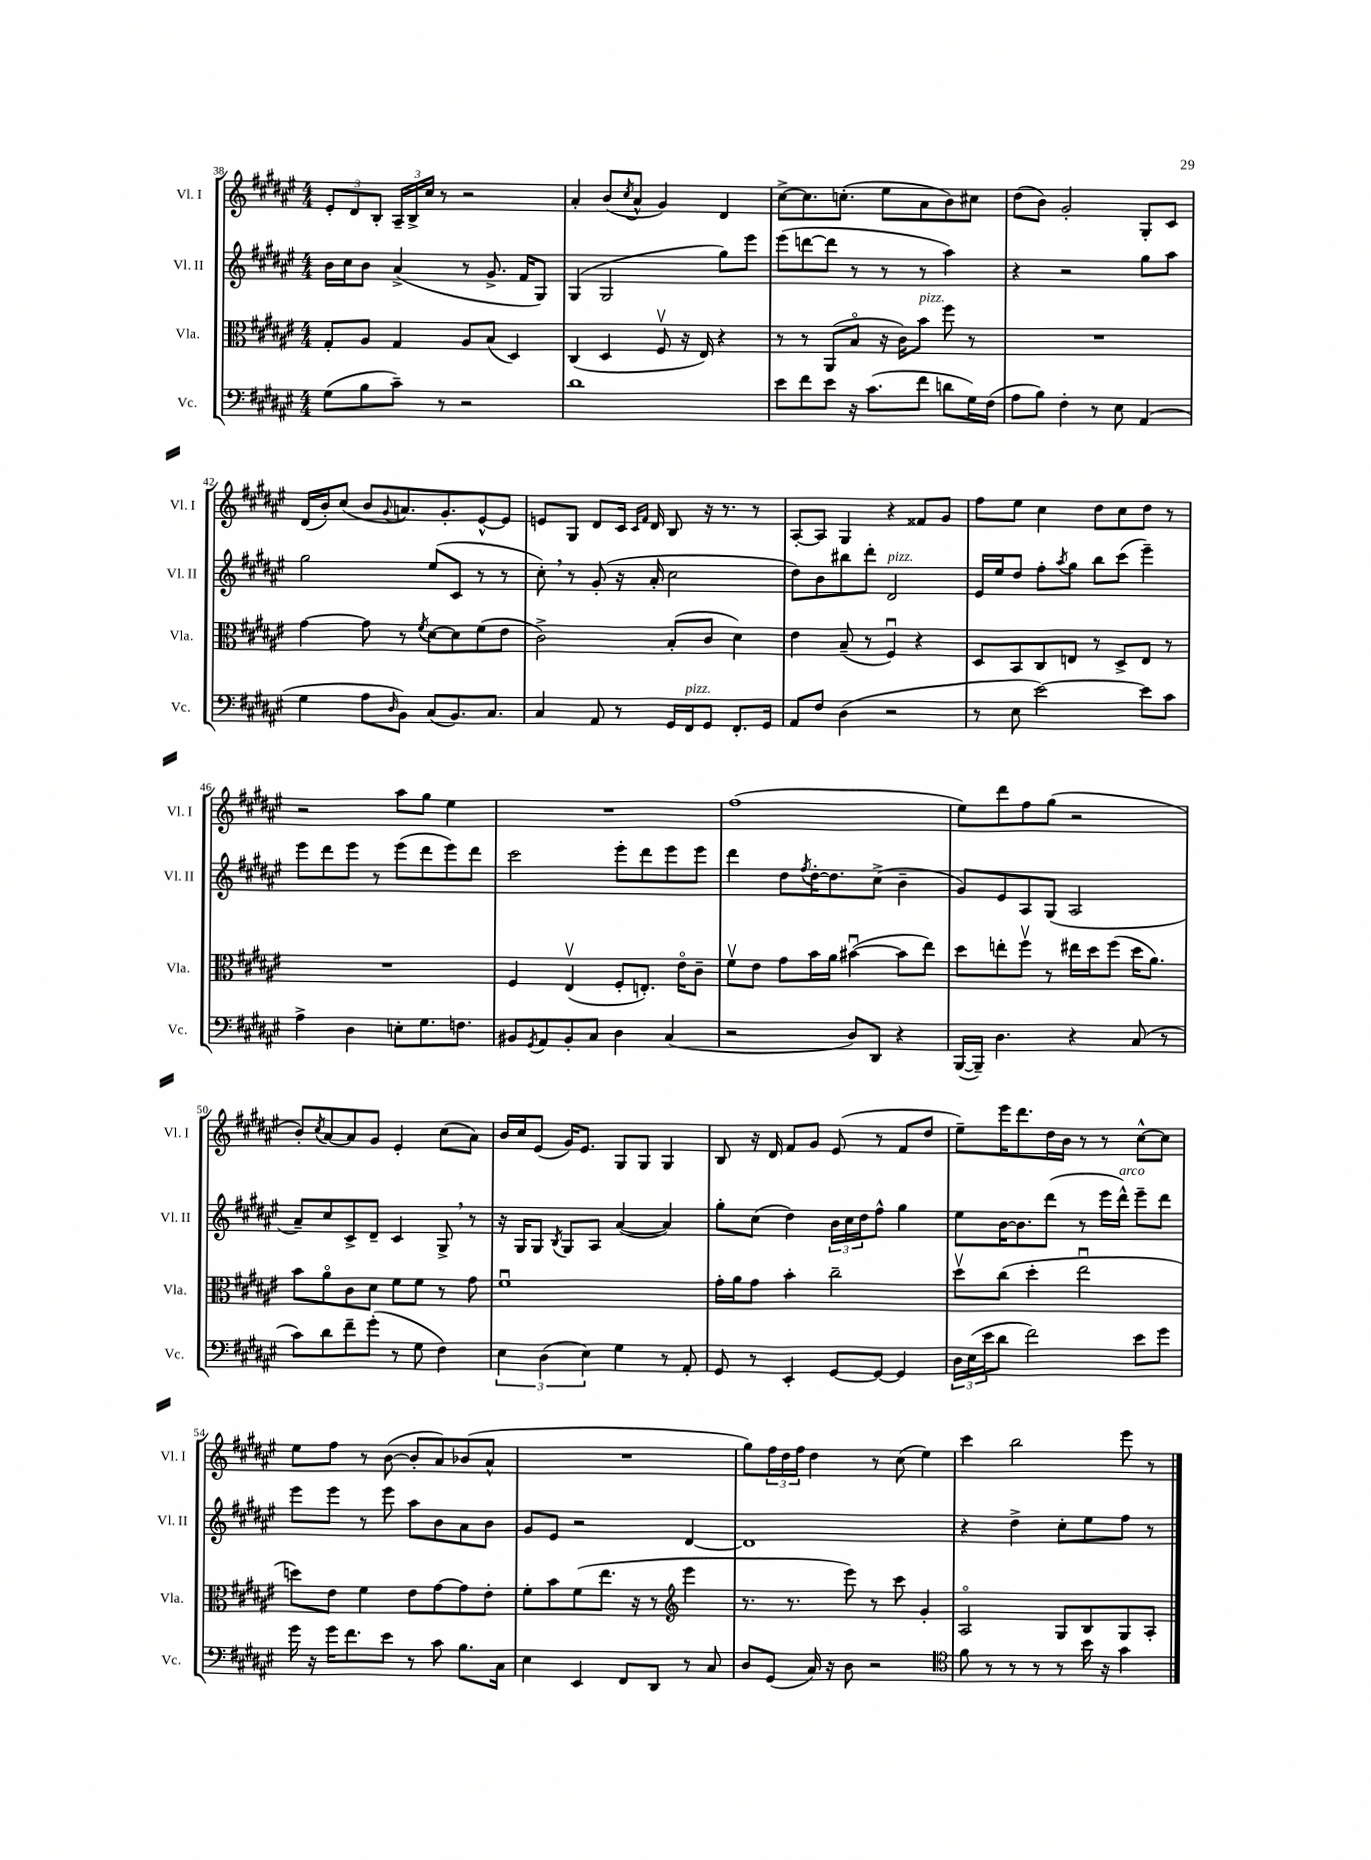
<<
\new StaffGroup <<
\new Staff = "s0" \with { instrumentName = "Vl. I" shortInstrumentName = "Vl. I" } {
    \clef treble \key fis \major \numericTimeSignature \time 4/4
    \tuplet 3/2 { eis'8-. dis'8 b8-. } \tuplet 3/2 { ais16-- b16-> cis''16 } r8 r2 |
    ais'4-. b'8( \acciaccatura { cis''8 } ais'8-^ gis'4) dis'4 |
    cis''8~-> cis''8. c''8.-.( eis''8 ais'8 b'8) cis''8 |
    dis''8( b'8) gis'2-. gis8-. cis'8 |
    dis'16( b'16-.) cis''8( b'8 \appoggiatura { gis'8 } a'8.) gis'8.-. eis'8~-^ eis'8 |
    e'8 gis8 dis'8 cis'16 \grace { cis'16 fis'16 } dis'16 b8 r16 r8. r8 |
    ais8~-. ais8 gis4 r4 fisis'8 gis'8 |
    fis''8 eis''8 cis''4 dis''8 cis''8 dis''8 r8 |
    r2 ais''8 gis''8 eis''4 |
    R1 |
    fis''1( |
    eis''8) dis'''8 fis''8 gis''8( r2 |
    b'8-.) \acciaccatura { cis''8 } ais'8~ ais'8 gis'8 eis'4-. cis''8( ais'8) |
    b'16 cis''16 eis'8( gis'16) eis'8. gis8 gis8 gis4 |
    b8 r16 dis'16 fis'8 gis'8 eis'8( r8 fis'8 dis''8 |
    eis''8--) eis'''16 dis'''8. dis''16 b'16 r8 r8 cis''8~-^ cis''8 |
    eis''8 fis''8 r8 b'8~( b'8-. ais'8) bes'8( ais'8-^ |
    R1 |
    gis''8) \tuplet 3/2 { fis''16 dis''16 fis''16 } dis''4 r8 cis''8( eis''4) |
    cis'''4 b''2 eis'''8 r8 \bar "|." |
}
\new Staff = "s1" \with { instrumentName = "Vl. II" shortInstrumentName = "Vl. II" } {
    \clef treble \key fis \major \numericTimeSignature \time 4/4
    b'16 cis''16 b'8 ais'4->( r8 gis'8.-> fis'16 gis8) |
    gis4( gis2 gis''8) eis'''8 |
    eis'''8( d'''8~ d'''8 r8 r8 r8 ais''4) |
    r4 r2 gis''8 ais''8 |
    gis''2 eis''8( cis'8 r8 r8 |
    cis''8-.) \breathe r8 gis'8-.( r16 ais'16-. cis''2 |
    dis''8) b'8 bis''8 dis'''8-. dis'2^\markup { \italic "pizz." } |
    eis'16 eis''16 dis''8 fis''8-. \acciaccatura { ais''8 } gis''8 b''8 cis'''8( eis'''4--) |
    eis'''8 dis'''8 eis'''8 r8 eis'''8( dis'''8 eis'''8) dis'''8 |
    cis'''2 eis'''8-. dis'''8 eis'''8 eis'''8 |
    dis'''4 dis''8 \acciaccatura { fis''8 } dis''16~-. dis''8. cis''8->( b'4-- |
    gis'8) eis'8 ais8 gis8( ais2 |
    ais'8--) cis''8 cis'8-> dis'8-- cis'4 gis8-> \breathe r8 |
    r16 gis16 gis8 \acciaccatura { b8 } gis8 ais8 ais'4~( ais'4) |
    gis''8-. cis''8( dis''4) \tuplet 3/2 { b'16 cis''16 dis''16 } fis''8-^ gis''4 |
    eis''8 b'16~ b'8. dis'''8( r8 eis'''16 dis'''16-^^\markup { \italic "arco" }) eis'''8-- dis'''8 |
    eis'''8 eis'''8 r8 eis'''8 ais''8 b'8 ais'8 b'8 |
    gis'8 eis'8 r2 dis'4~ |
    dis'1 |
    r4 dis''4-> cis''8-. eis''8 fis''8 r8 \bar "|." |
}
\new Staff = "s2" \with { instrumentName = "Vla." shortInstrumentName = "Vla." } {
    \clef alto \key fis \major \numericTimeSignature \time 4/4
    gis8-. ais8 gis4 ais8 b8( dis4) |
    cis4( dis4 fis8\upbow r16 eis16) r4 |
    r8 r8 ais,8( b8\flageolet r16 cis'16) b'8^\markup { \italic "pizz." } fis''8 r8 |
    R1 |
    gis'4~ gis'8 r8 \acciaccatura { fis'8 } dis'8~ dis'8 fis'8( eis'8 |
    cis'2->) b8-.( cis'8 dis'4) |
    eis'4 b8--( r8 fis4\downbow) r4 |
    dis8 b,8 cis8 e8 r8 dis8-> e8 r8 |
    R1 |
    fis4 eis4\upbow( fis8-. e8.-.) eis'16\flageolet cis'8-- |
    fis'8\upbow eis'8 gis'8 b'16 ais'16 bis'4~\downbow( bis'8 eis''8) |
    dis''8 e''8-. fis''8\upbow r8 eis''16 dis''16 fis''8( dis''16 ais'8.) |
    b'8 ais'8\flageolet cis'8 dis'8 fis'8 fis'8 r8 gis'8 |
    fis'1\downbow |
    gis'16-. ais'16 gis'8 b'4-. cis''2-- |
    dis''8\upbow cis''8( dis''4-. eis''2\downbow |
    d''8) eis'8 fis'4 eis'8 gis'8~ gis'8 eis'8-. |
    fis'8-. b'8 fis'8( eis''8. r16 r8 \clef treble eis'''4 |
    r8. r8. eis'''8) r8 cis'''8 gis'4-. |
    ais2\flageolet gis8 b8 gis8 ais8-. \bar "|." |
}
\new Staff = "s3" \with { instrumentName = "Vc." shortInstrumentName = "Vc." } {
    \clef bass \key fis \major \numericTimeSignature \time 4/4
    gis8( b8 cis'8--) r8 r2 |
    dis'1 |
    eis'8 fis'8 eis'8 r16 cis'8.( fis'8 d'8 gis16) fis16( |
    ais8 b8) fis4-. r8 eis8 ais,4( |
    gis4 ais8 \grace { dis16 } b,8) cis8( b,8.) cis8. |
    cis4 ais,8 r8 gis,16 fis,16^\markup { \italic "pizz." } gis,8 fis,8.-. gis,16 |
    ais,8 fis8 dis4( r2 |
    r8 eis8 eis'2~) eis'8 cis'8 |
    ais4-> dis4 e8-. gis8. f8. |
    bis,8 \acciaccatura { gis,8 } ais,8 bis,8-. cis8 dis4 cis4( |
    r2 dis8) dis,8 r4 |
    b,,16~( b,,16--) dis4. r4 cis8( r8 |
    cis'8) dis'8 fis'8-- gis'8-.( r8 gis8 fis4) |
    \tuplet 3/2 { eis4 dis4( eis4) } gis4 r8 ais,8-. |
    gis,8 r8 eis,4-. gis,8~ gis,8~ gis,4 |
    \tuplet 3/2 { dis16 eis16( eis'16 } dis'8 fis'2) eis'8 gis'8 |
    gis'16 r16 gis'16 fis'8. eis'8 r8 cis'8 b8. cis16 |
    eis4 eis,4 fis,8 dis,8 r8 cis8 |
    dis8 gis,8( cis16) r16 dis8 r2 |
    \clef tenor fis'8 r8 r8 r8 r8 b'16 r16 gis'4 \bar "|." |
}
>>
>>
\layout { \context { \Score currentBarNumber = #38 } }
